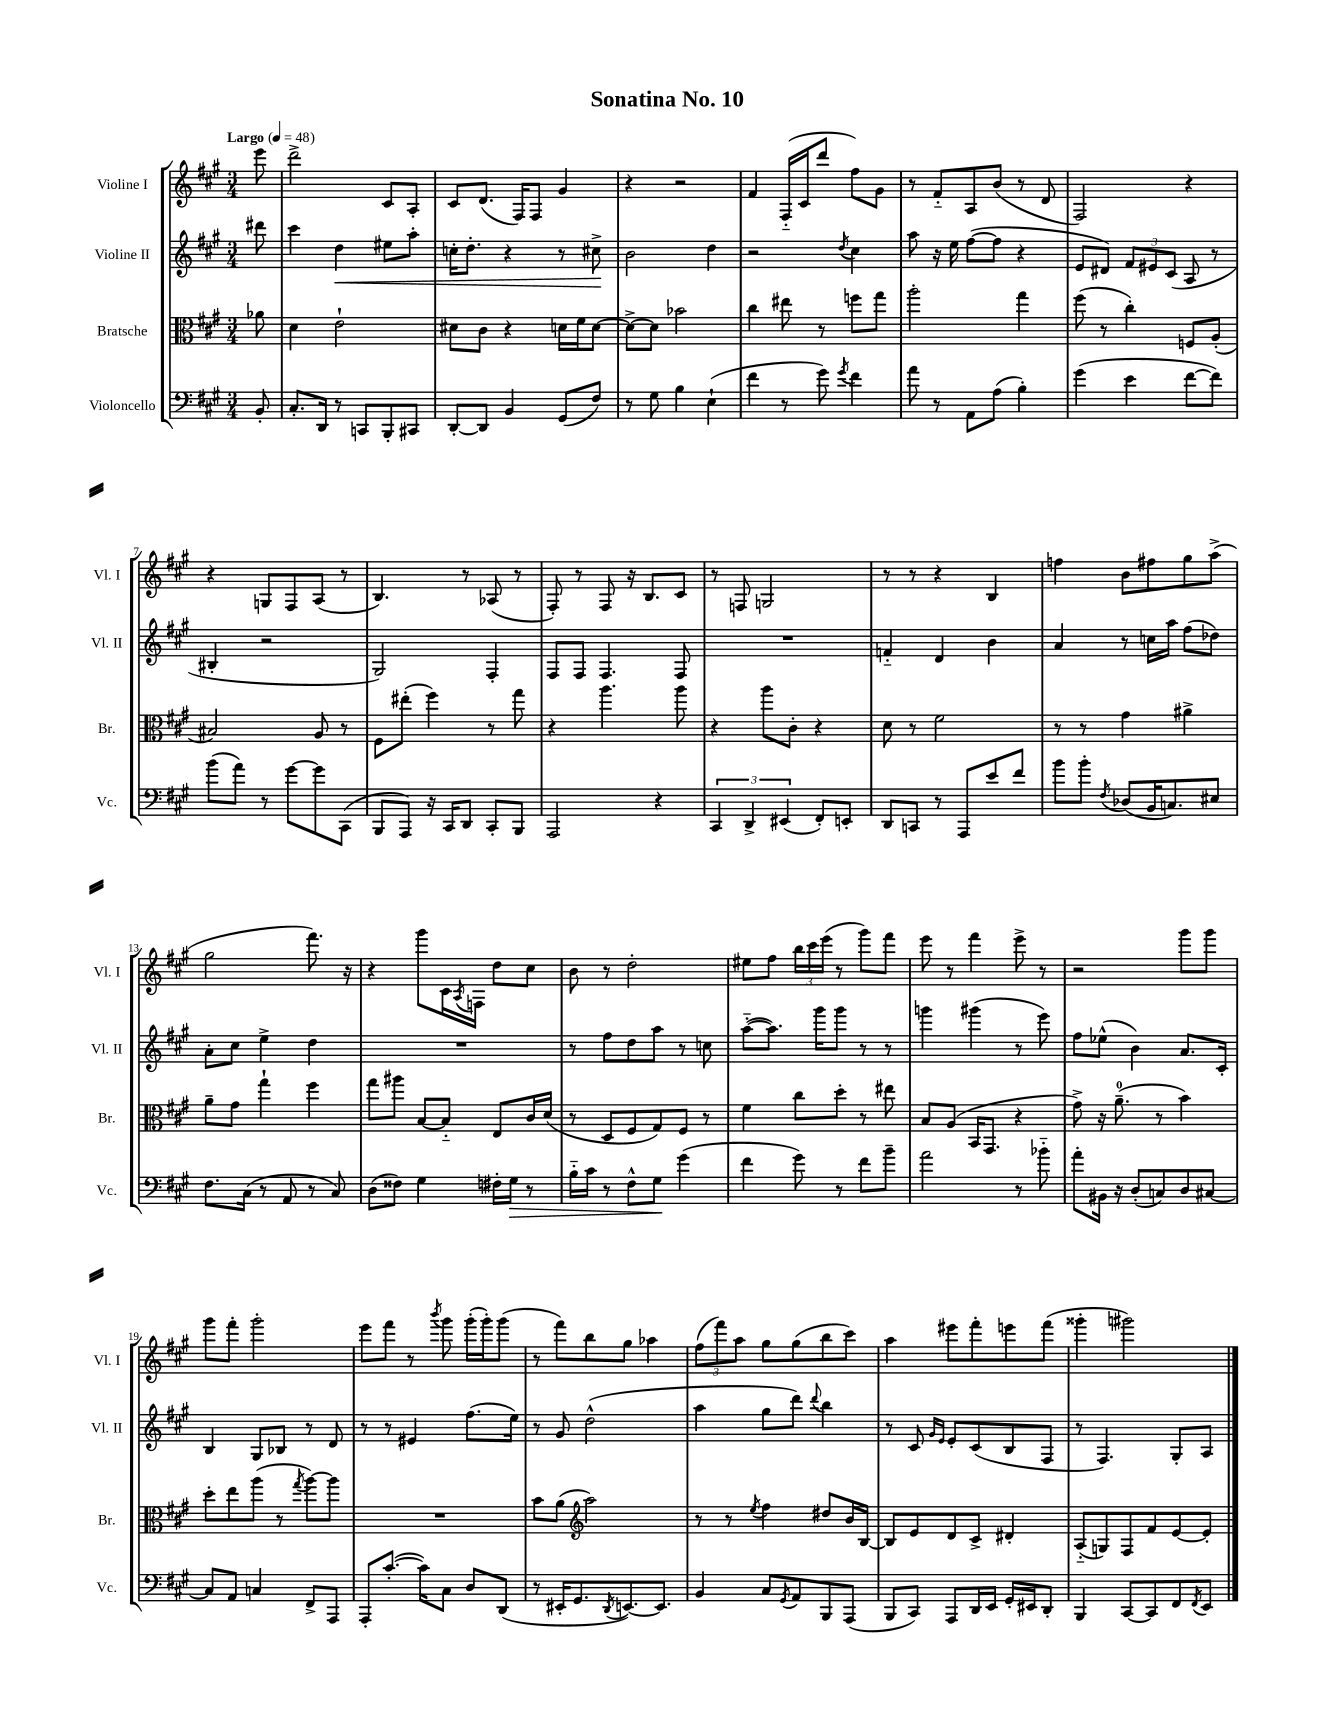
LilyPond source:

\header { title = "Sonatina No. 10" }
<<
\new StaffGroup <<
\new Staff = "s0" \with { instrumentName = "Violine I" shortInstrumentName = "Vl. I" } {
    \clef treble \key a \major \numericTimeSignature \time 3/4 \partial 8 \tempo "Largo" 4 = 48
    e'''8 |
    d'''2-> cis'8 a8-. |
    cis'8 d'8.( fis16) fis8 gis'4 |
    r4 r2 |
    fis'4 fis16-_( cis'16 d'''8 fis''8) gis'8 |
    r8 fis'8-_ a8 b'8( r8 d'8 |
    fis2) r4 |
    r4 g8 fis8 a8( r8 |
    b4.) r8 aes8( r8 |
    fis8-.) r8 fis8 r16 b8. cis'8 |
    r8 f8 g2 |
    r8 r8 r4 b4 |
    f''4 b'8 fis''8 gis''8 a''8->( |
    gis''2 fis'''8.) r16 |
    r4 gis'''8 cis'16 \acciaccatura { a8 } f16 d''8 cis''8 |
    b'8 r8 d''2-. |
    eis''8 fis''8 \tuplet 3/2 { b''16 cis'''16 e'''16( } r8 gis'''8) fis'''8 |
    e'''8 r8 fis'''4 e'''8-> r8 |
    r2 gis'''8 gis'''8 |
    gis'''8 fis'''8-. gis'''2-. |
    e'''8 fis'''8 r8 \acciaccatura { b'''8 } gis'''8 gis'''16-.( gis'''16-.) gis'''8( |
    r8 fis'''8) b''8 gis''8 aes''4 |
    \tuplet 3/2 { fis''8( fis'''8) a''8 } gis''8 gis''8( b''8 cis'''8) |
    a''4 eis'''8 fis'''8-. e'''8 fis'''8( |
    gisis'''4-. gis'''2) \bar "|." |
}
\new Staff = "s1" \with { instrumentName = "Violine II" shortInstrumentName = "Vl. II" } {
    \clef treble \key a \major \numericTimeSignature \time 3/4 \partial 8
    dis'''8 |
    cis'''4 d''4\< eis''8 a''8-. |
    c''16-. d''8.-. r4 r8 cis''8->\! |
    b'2 d''4 |
    r2 \acciaccatura { d''8 } cis''4 |
    a''8 r16 e''16 fis''8~( fis''8 r4 |
    e'8 dis'8) \tuplet 3/2 { fis'8 eis'8 cis'8( } a8 r8 |
    bis4-. r2 |
    gis2) fis4-. |
    fis8 fis8 fis4. fis8 |
    R2. |
    f'4-_ d'4 b'4 |
    a'4 r8 c''16 a''16 fis''8( des''8) |
    a'8-. cis''8 e''4-> d''4 |
    R2. |
    r8 fis''8 d''8 a''8 r8 c''8 |
    a''8~-_( a''8.) gis'''16 gis'''8 r8 r8 |
    g'''4 gis'''4( r8 e'''8) |
    fis''8 ees''8-^( b'4) a'8. cis'16-. |
    b4 gis8 bes8 r8 d'8 |
    r8 r8 eis'4 fis''8.( e''16) |
    r8 gis'8 d''2-^( |
    a''4 gis''8 d'''8) \appoggiatura { d'''8 } b''4 |
    r8 cis'8 \grace { gis'16 e'16 } e'8-. cis'8( b8 fis8 |
    r8 fis4.) gis8-. a8 \bar "|." |
}
\new Staff = "s2" \with { instrumentName = "Bratsche" shortInstrumentName = "Br." } {
    \clef alto \key a \major \numericTimeSignature \time 3/4 \partial 8
    aes'8 |
    d'4 e'2-! |
    dis'8 cis'8 r4 d'16 fis'16 d'8~ |
    d'8~-> d'8 bes'2 |
    cis''4 eis''8 r8 f''8 gis''8 |
    a''2-. gis''4 |
    fis''8( r8 cis''4-.) f8 a8-.( |
    bis2) a8 r8 |
    fis8 eis''8-.( fis''4) r8 gis''8 |
    r4 a''4. a''8 |
    r4 a''8 cis'8-. r4 |
    d'8 r8 fis'2 |
    r8 r8 gis'4 ais'4-> |
    a'8-- gis'8 gis''4-! fis''4 |
    gis''8 ais''8 b8~ b8-_ e8 cis'16 d'16( |
    r8 d8 fis8 gis8) fis8 r8 |
    fis'4 cis''8 d''8-. r8 eis''8 |
    b8 a8( b,16 gis,8. r4 |
    gis'8->) r16 a'8.-0--( r8 b'4) |
    d''8-. e''8 a''8( r8 \acciaccatura { gis''8 } a''8~) a''8 |
    R2. |
    b'8 a'8( \clef treble a''2) |
    r8 r8 \acciaccatura { e''8 } fis''4 dis''8 b'16 b16~ |
    b8 e'8 d'8 cis'8-> dis'4-. |
    a8-_( g8) fis8 fis'8 e'8~ e'8-. \bar "|." |
}
\new Staff = "s3" \with { instrumentName = "Violoncello" shortInstrumentName = "Vc." } {
    \clef bass \key a \major \numericTimeSignature \time 3/4 \partial 8
    b,8-. |
    cis8.-. d,16 r8 c,8 b,,8-. cis,8 |
    d,8~-. d,8 b,4 gis,8( fis8) |
    r8 gis8 b4 e4-!( |
    fis'4 r8 gis'8) \acciaccatura { gis'8 } fis'4 |
    a'8 r8 a,8 a8( b4-.) |
    gis'4( e'4 fis'8~ fis'8) |
    b'8( a'8) r8 gis'8~ gis'8 cis,8( |
    b,,8 a,,8) r16 cis,16 d,8 cis,8-. b,,8 |
    a,,2 r4 |
    \tuplet 3/2 { cis,4 d,4-> eis,4( } fis,8-.) e,8-. |
    d,8 c,8 r8 a,,8 e'8 fis'8 |
    b'8 b'8-. \acciaccatura { fis8 } des8( b,16 c8.) eis8 |
    fis8. cis16( r8 a,8 r8 cis8) |
    d8( fisis8) gis4 fis16-. gis16\> r8 |
    b16-_ cis'16 r8 fis8-^ gis8\! gis'4( |
    fis'4 gis'8) r8 fis'8 b'8-- |
    a'2 r8 bes'8-_ |
    a'8-. bis,16 r16 d8-.( c8) d8 cis8~ |
    cis8 a,8 c4 fis,8-> a,,8 |
    a,,8-. cis'8.~-.( cis'16) cis8 d8 d,8( |
    r8 eis,16-. gis,8. \acciaccatura { d,8 } e,8.~) e,8. |
    b,4 cis8 \acciaccatura { gis,8 } a,8 b,,8 a,,8( |
    b,,8 cis,8) a,,8 d,16 e,16 gis,16-. eis,16 d,8-. |
    b,,4 cis,8~ cis,8 fis,8 \acciaccatura { fis,8 } e,8 \bar "|." |
}
>>
>>
